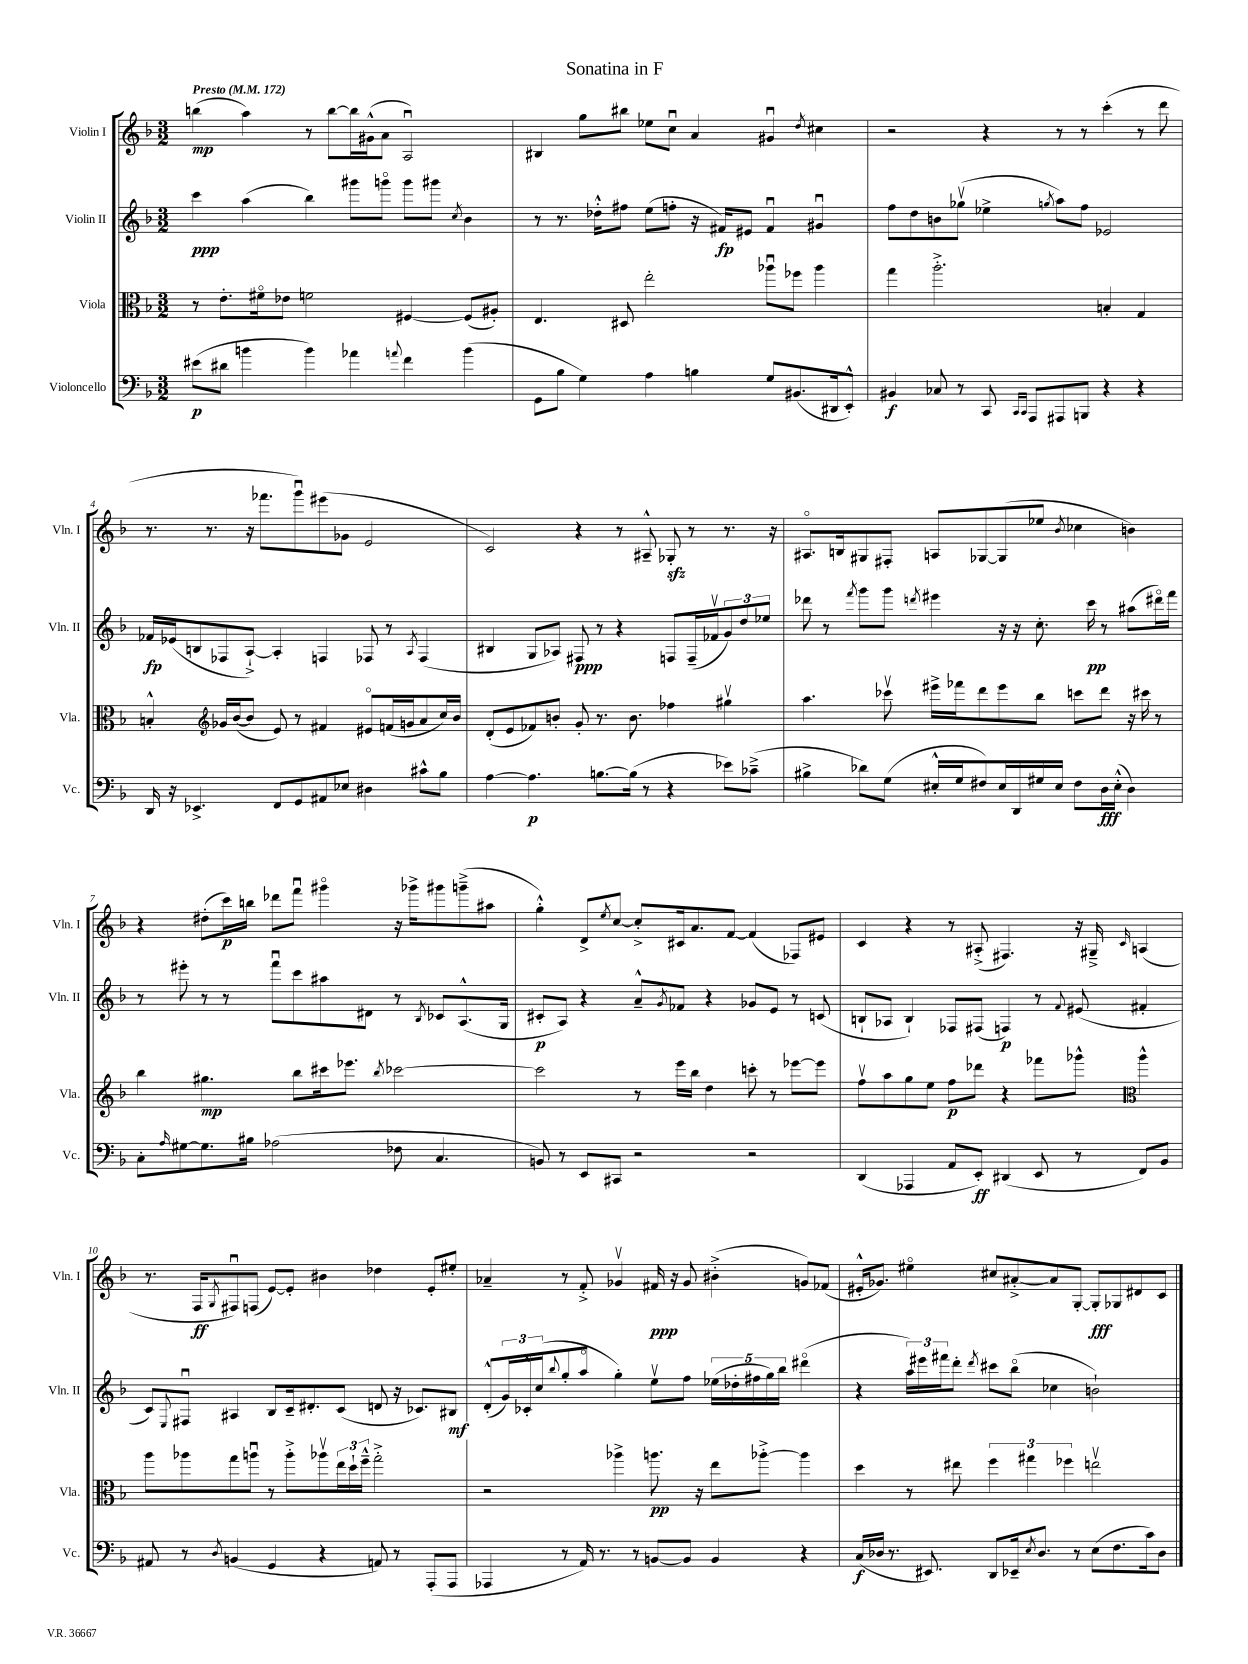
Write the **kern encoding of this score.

**kern	**kern	**kern	**kern
*staff4	*staff3	*staff2	*staff1
*clefF4	*clefC3	*clefG2	*clefG2
*k[b-]	*k[b-]	*k[b-]	*k[b-]
*M3/2	*M3/2	*M3/2	*M3/2
*MM172	*MM172	*MM172	*MM172
(8e#	8r	4ccc	(4bb
8d#	8.e'	.	.
4b	.	(4aa	4aa)
.	16f#o	.	.
.	8e-	.	.
4b)	2f	4bb-)	8r
.	.	.	[8bb
4a-	.	8ggg#	16bb]
.	.	.	(16g#^^
.	.	8gggo	8a
8qqa	.	.	.
4f	[4F#	8ggg	2Au)
.	.	8ggg#	.
.	.	8qcc	.
(4b	(8F#]	4b-	.
.	8A#')	.	.
=	=	=	=
8GG	4.E	8r	4B#
8B-	.	8.r	.
4G)	.	.	8gg
.	.	16dd-'^^	.
.	8D#	8ff#	8bb#
4A	2ee'	(8ee	8ee-
.	.	8ff'	8ccu
4B	.	16r	4a
.	.	16f#)	.
.	.	8e#	.
8G	8aa-u	4f#u	4g#u
(8.BB#	8ff-	.	.
.	.	.	8qdd
.	4aa-	4g#u	4cc#
16DD#	.	.	.
8EE'^^)	.	.	.
=	=	=	=
4BB#	4gg	8ff	2r
.	.	8dd	.
8C-	2.aa'^	8b	.
8r	.	(8gg-v	.
8CC	.	4ee-^	4r
16qqCC	.	.	.
16qqCC	.	.	.
8AAA	.	.	.
.	.	8qgg	.
8AAA#	.	8aa)	8r
8BBB	.	8ff	8r
4r	4B'	2e-	(4ccc'
4r	4G	.	8r
.	.	.	8ddd
=	=	=	=
16DD	4B'^^	16f-	8.r
16r	.	(16e-	.
4.EE-^	.	8B	.
.	.	.	8.r
*	*clefG2	*	*
.	16g-	8F-	.
.	([16b-	.	.
.	8b-]	[8A`^)	16r
.	.	.	8.fff-
8FF	8e)	4A']	.
8GG	8r	.	8gggu)
8AA#	4f#	4F	(8eee#
8E-	.	.	8g-
4D#	8e#o	8F-	2e
.	(16f	8r	.
.	16g	.	.
.	.	8qA	.
8c#^^	8a	(4F-	.
8B-	16cc)	.	.
.	16b-	.	.
=	=	=	=
[4A	(8d'	4B#	2c)
.	8e	.	.
4.A]	8f-)	8G	.
.	8b'	8A-)	.
.	8g'	8F#	4r
[8.B	8.r	8r	.
.	.	4r	8r
(16B]	8.b	.	.
8r	.	.	8A#~^^
4r	4ff-	8F	8G-'
.	.	(16F~	8r
.	.	16f-v	.
8e-)	4gg#v	12g)	8.r
.	.	12dd	.
(8c-~^	.	.	.
.	.	12ee-	.
.	.	.	16r
=	=	=	=
4B#^	4.aa	8ddd-	8.A#o
.	.	8r	.
.	.	.	16B
.	.	8qfff	.
8d-)	.	8ggg	8G#
(8G	8ccc-v	8ggg	8F#'
.	.	8qddd	.
16E#'^^	16eee#^	4eee#	8A
16G	16fff-	.	.
8F#)	8ddd	.	[8G-
16E#	8eee#	16r	(8G-]
16DD	.	16r	.
16G#	8bb-	8.cc'	8ee-
16E#	.	.	.
.	.	.	8qb-
8F#	8ccc	.	4cc-
.	.	16ccc	.
16D	8ddd	8r	.
(16E#'^^	.	.	.
4D)	16r	(8aa#	4b)
.	16ccc#	.	.
.	8r	16ddd#o)	.
.	.	16fff	.
=	=	=	=
8C'	4bb-	8r	4r
16qqA	.	.	.
[8G#	.	8eee#'	.
8.G#]	4.gg#	8r	(8dd#'
.	.	8r	16ccc)
16B#	.	.	16bb
(2A-	.	8fffu	8ddd-
.	8bb-	8ccc	8fffu
.	16ccc#	8aa#	4ggg#o
.	8.eee-	.	.
.	.	8d#	.
.	8qbb-	.	.
8F-	[2ccc-	8r	16r
.	.	.	16ggg-^
.	.	8qB-	.
4.C	.	8c-	8ggg#
.	.	(8.A^^	(8ggg~^
.	.	.	8aa#
.	.	16G	.
=	=	=	=
8BB)	2ccc-]	8c#'	4gg'^^)
8r	.	8A)	.
8EE	.	4r	8d^
.	.	.	8qee
8CC#	.	.	[8cc
2r	8r	8a~^^	8cc'^]
.	.	8qg	.
.	16eee	8f-	16c#
.	16bb-	.	8.a
.	4dd	4r	.
.	.	.	[8f
2r	8ccc'	8g-	(4f]
.	8r	8e	.
.	[8eee-	8r	8F-)
.	8eee-]	(8c	8e#
=	=	=	=
(4DD	8ffv	8B`	4c
.	8aa	8A-	.
4AAA-	8gg	4B`)	4r
.	8ee	.	.
8AA	8ff	8F-	8r
8EE')	8ddd-	(8F#	(8A#'^
(4DD#	4r	4F)	4.F#)
8EE	8fff-	8r	.
.	.	8qqf	.
8r	8ggg-^^	(8e#	16r
.	.	.	16G#~^
*	*clefC3	*	*
.	.	.	16qqc
8FF)	4aa^^	4f#'	(4A
8BB-	.	.	.
=	=	=	=
8AA#	8aa	8c)	8.r
.	.	8qqE	.
8r	8aa-	8F#u	.
.	.	.	16F
8qD	.	.	8qG
(4BB	8gg	4A#	8F#u)
.	8aau	.	(8F
4GG	8r	8B-	[8e)
.	8aa'^	16c~	8e']
.	.	8.d#'	.
4r	8aa-v	.	4b#
.	24ee	(8c	.
.	24dd`	.	.
.	24ff~^^	.	.
8AA)	2gg'^	8d	4dd-
8r	.	16r	.
.	.	8.c-)	.
(8AAA'	.	.	8e'
8AAA	.	8B#	8ee#'
=	=	=	=
4AAA-	2r	(8d'^^	4a-~
.	.	24g)	.
.	.	24c-'^^	.
.	.	(24cc	.
.	.	8qqbb-	.
8r	.	8gg'	8r
16AA)	.	8aao	8f'^
8.r	.	.	.
.	4aa-^	4gg')	4g-v
8r	.	.	.
[8BB	8.aa	8eev	16f#
.	.	.	16r
8BB]	.	8ff	8g-
.	16r	.	.
4BB	8ee	(20ee-	(4b#'^
.	.	20dd-'	.
.	.	20ff#	.
.	[8aa-'^	.	.
.	.	20gg)	.
.	.	20bb-	.
4r	4aa-]	(4ddd#o	8g)
.	.	.	(8f-
=	=	=	=
(16C	4dd	4r	16e#'^^
16D-	.	.	8.g-)
8.r	.	.	.
.	8r	24aa)	4ee#o
.	.	24eee#	.
8.EE#)	.	.	.
.	.	24fff#	.
.	8ee#	8ddd'	.
.	.	8qddd	.
8DD	6ff	8ccc#	8cc#
16EE-~	.	(8bb-o	[8a#'^
.	6gg#	.	.
8qE	.	.	.
8.D-	.	.	.
.	.	4cc-	8a#]
.	6ff-	.	.
8r	.	.	[8G'
(8E	2eev	2b`)	8G']
8.F	.	.	8G-
.	.	.	8d#
16c)	.	.	.
8D-	.	.	8c
==	==	==	==
*-	*-	*-	*-
